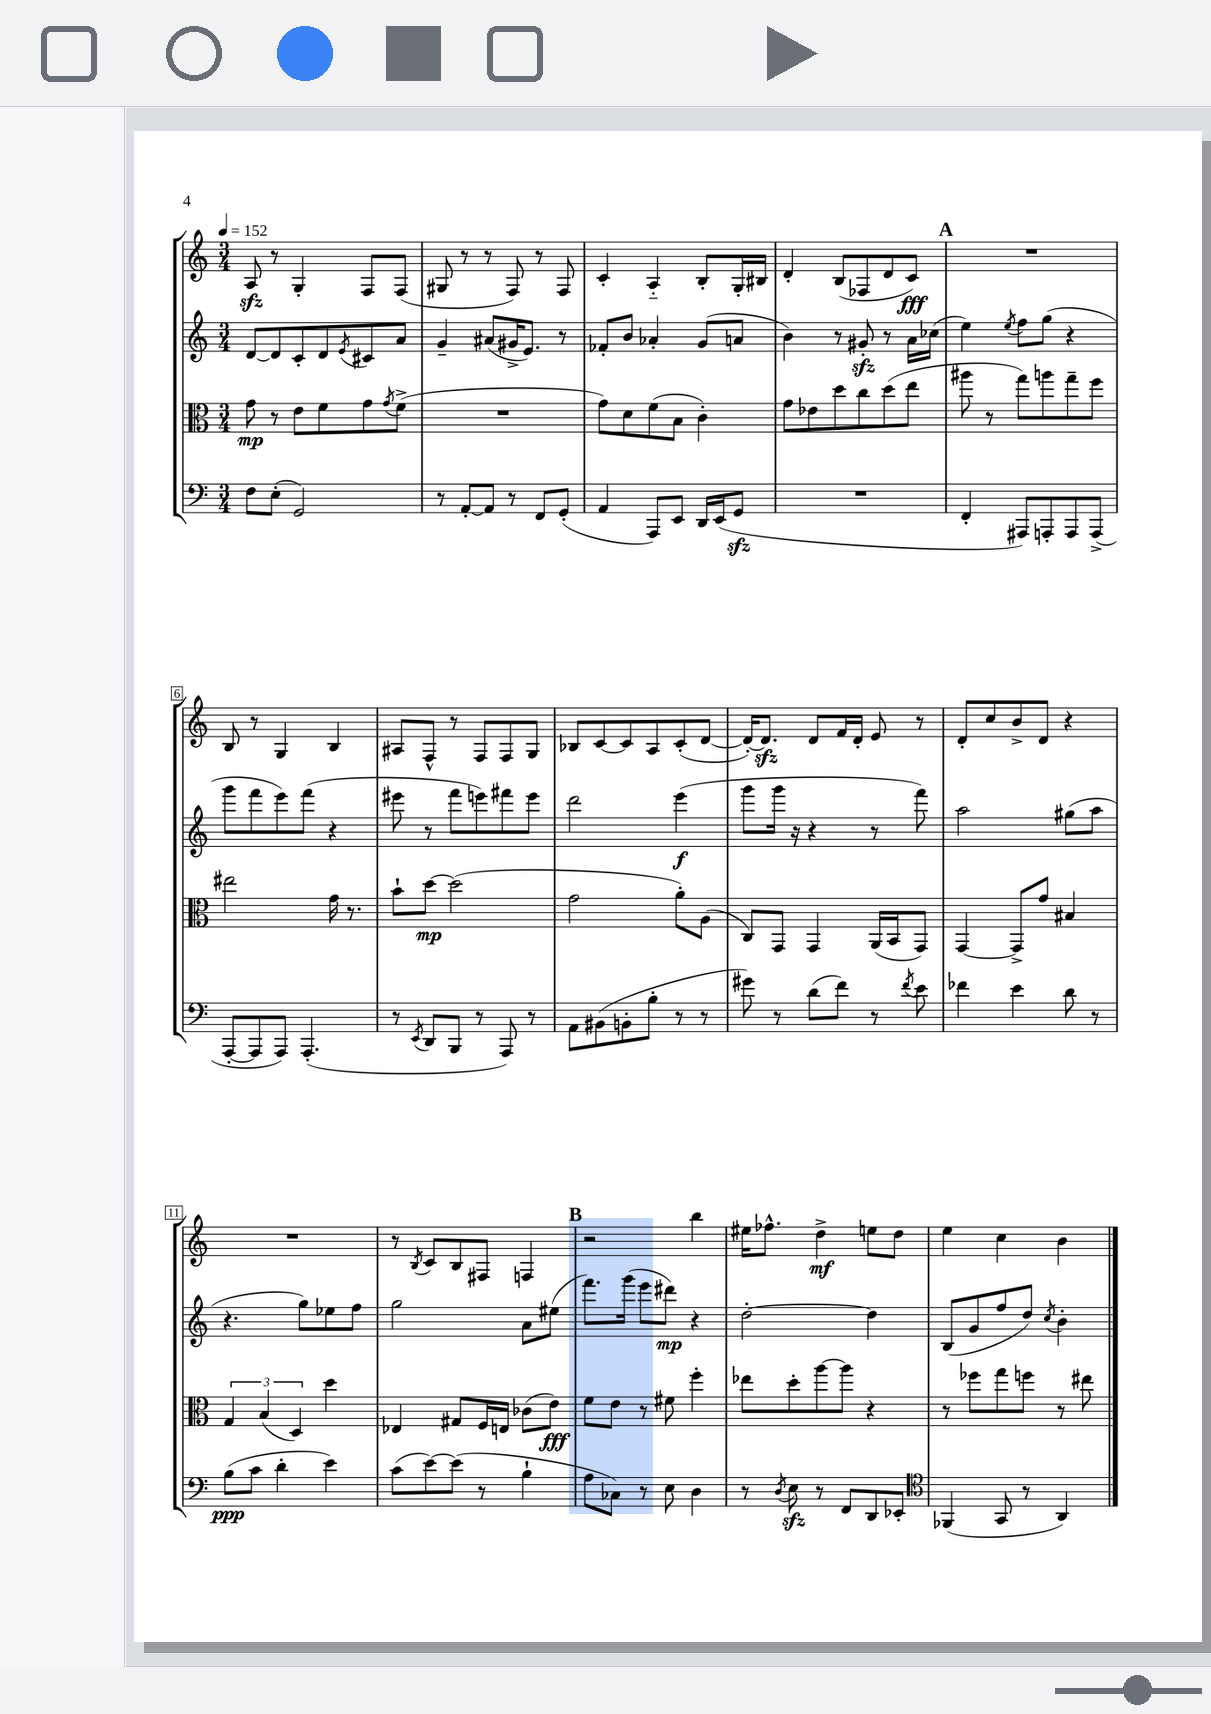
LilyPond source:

<<
\new StaffGroup <<
\new Staff = "s0" {
    \clef treble \key c \major \numericTimeSignature \time 3/4 \tempo 4 = 152
    a8\sfz r8 g4-. f8 f8( |
    gis8 r8 r8 f8) r8 f8 |
    c'4-. a4-_ b8-. g16-. bis16 |
    d'4-. b8( fes8 d'8 c'8\fff) |
    \mark \markup { \bold "A" } R2. |
    b8 r8 g4 b4 |
    ais8 f8-^ r8 f8 f8 g8 |
    bes8 c'8~ c'8 a8 c'8-.( d'8~ |
    d'16~-.) d'8.\sfz d'8 f'16 d'16-. e'8 r8 |
    d'8-. c''8 b'8-> d'8 r4 |
    R2. |
    r8 \acciaccatura { b8 } c'8 b8 fis8 f4 |
    \mark \markup { \bold "B" } r2 b''4 |
    eis''16 fes''8.-^ d''4->\mf e''8 d''8 |
    e''4 c''4 b'4 \bar "|." |
}
\new Staff = "s1" {
    \clef treble \key c \major \numericTimeSignature \time 3/4
    d'8~ d'8 c'8-. d'8 \acciaccatura { e'8 } cis'8 a'8 |
    g'4-- ais'8( gis'16-> e'8.) r8 |
    fes'8-. b'8 aes'4-. g'8( a'8 |
    b'4) r8 gis'8-.\sfz r8 a'16 ces''16( |
    \mark \markup { \bold "A" } e''4) \acciaccatura { e''8 } f''8 g''8( r4 |
    g'''8 f'''8 e'''8) f'''8( r4 |
    eis'''8 r8 f'''8 e'''8) fis'''8 e'''8 |
    d'''2 e'''4\f( |
    g'''8 g'''16 r16 r4 r8 f'''8) |
    a''2 gis''8( a''8 |
    r4. g''8) ees''8 f''8 |
    g''2 a'8 eis''8( |
    \mark \markup { \bold "B" } f'''8.) g'''16( e'''8 dis'''8\mp) r4 |
    d''2~-. d''4 |
    b8( g'8 f''8 d''8) \acciaccatura { c''8 } b'4-. \bar "|." |
}
\new Staff = "s2" {
    \clef alto \key c \major \numericTimeSignature \time 3/4
    g'8\mp r8 e'8 f'8 g'8 \acciaccatura { g'8 } f'8->( |
    R2. |
    g'8) d'8 f'8( b8 c'4-.) |
    g'8 ees'8 d''8 c''8 d''8( e''8 |
    \mark \markup { \bold "A" } ais''8 r8 g''8) a''8 g''8-- f''8 |
    eis''2 g'16 r8. |
    b'8-! d''8~\mp d''2( |
    g'2 a'8-.) a8( |
    c8) g,8 g,4 a,16( b,16 g,8) |
    g,4~ g,8-> g'8 bis4 |
    \tuplet 3/2 { g4 b4( d4) } d''4 |
    ees4 gis8 f16 e16 ces'8( e'8\fff) |
    \mark \markup { \bold "B" } f'8 e'8 r8 fis'8 f''4-. |
    ees''8 d''8-. a''8~ a''8 r4 |
    r8 fes''8 g''8 f''8 r8 eis''8 \bar "|." |
}
\new Staff = "s3" {
    \clef bass \key c \major \numericTimeSignature \time 3/4
    f8 e8-.( g,2) |
    r8 a,8~-. a,8 r8 f,8 g,8-.( |
    a,4 a,,8) e,8 d,16 e,16( g,8\sfz |
    R2. |
    \mark \markup { \bold "A" } f,4-. ais,,8) a,,8-. a,,8 a,,8->( |
    a,,8~-. a,,8 a,,8) a,,4.-.( |
    r8 \acciaccatura { e,8 } d,8 b,,8 r8 a,,8) r8 |
    a,8 bis,8( b,8-. b8-. r8 r8 |
    gis'8) r8 d'8( f'8) r8 \acciaccatura { f'8 } e'8 |
    fes'4 e'4 d'8 r8 |
    b8\ppp( c'8 d'4-. e'4) |
    c'8( e'8~) e'8( r8 b4-! |
    \mark \markup { \bold "B" } a8 ces8) r8 e8 d4 |
    r8 \acciaccatura { d8 } e8\sfz r8 f,8 d,8 ees,8-. |
    \clef tenor fes,4( g,8 r8 a,4) \bar "|." |
}
>>
>>
\layout { \context { \Score \override BarNumber.stencil = #(make-stencil-boxer 0.1 0.3 ly:text-interface::print) } }
